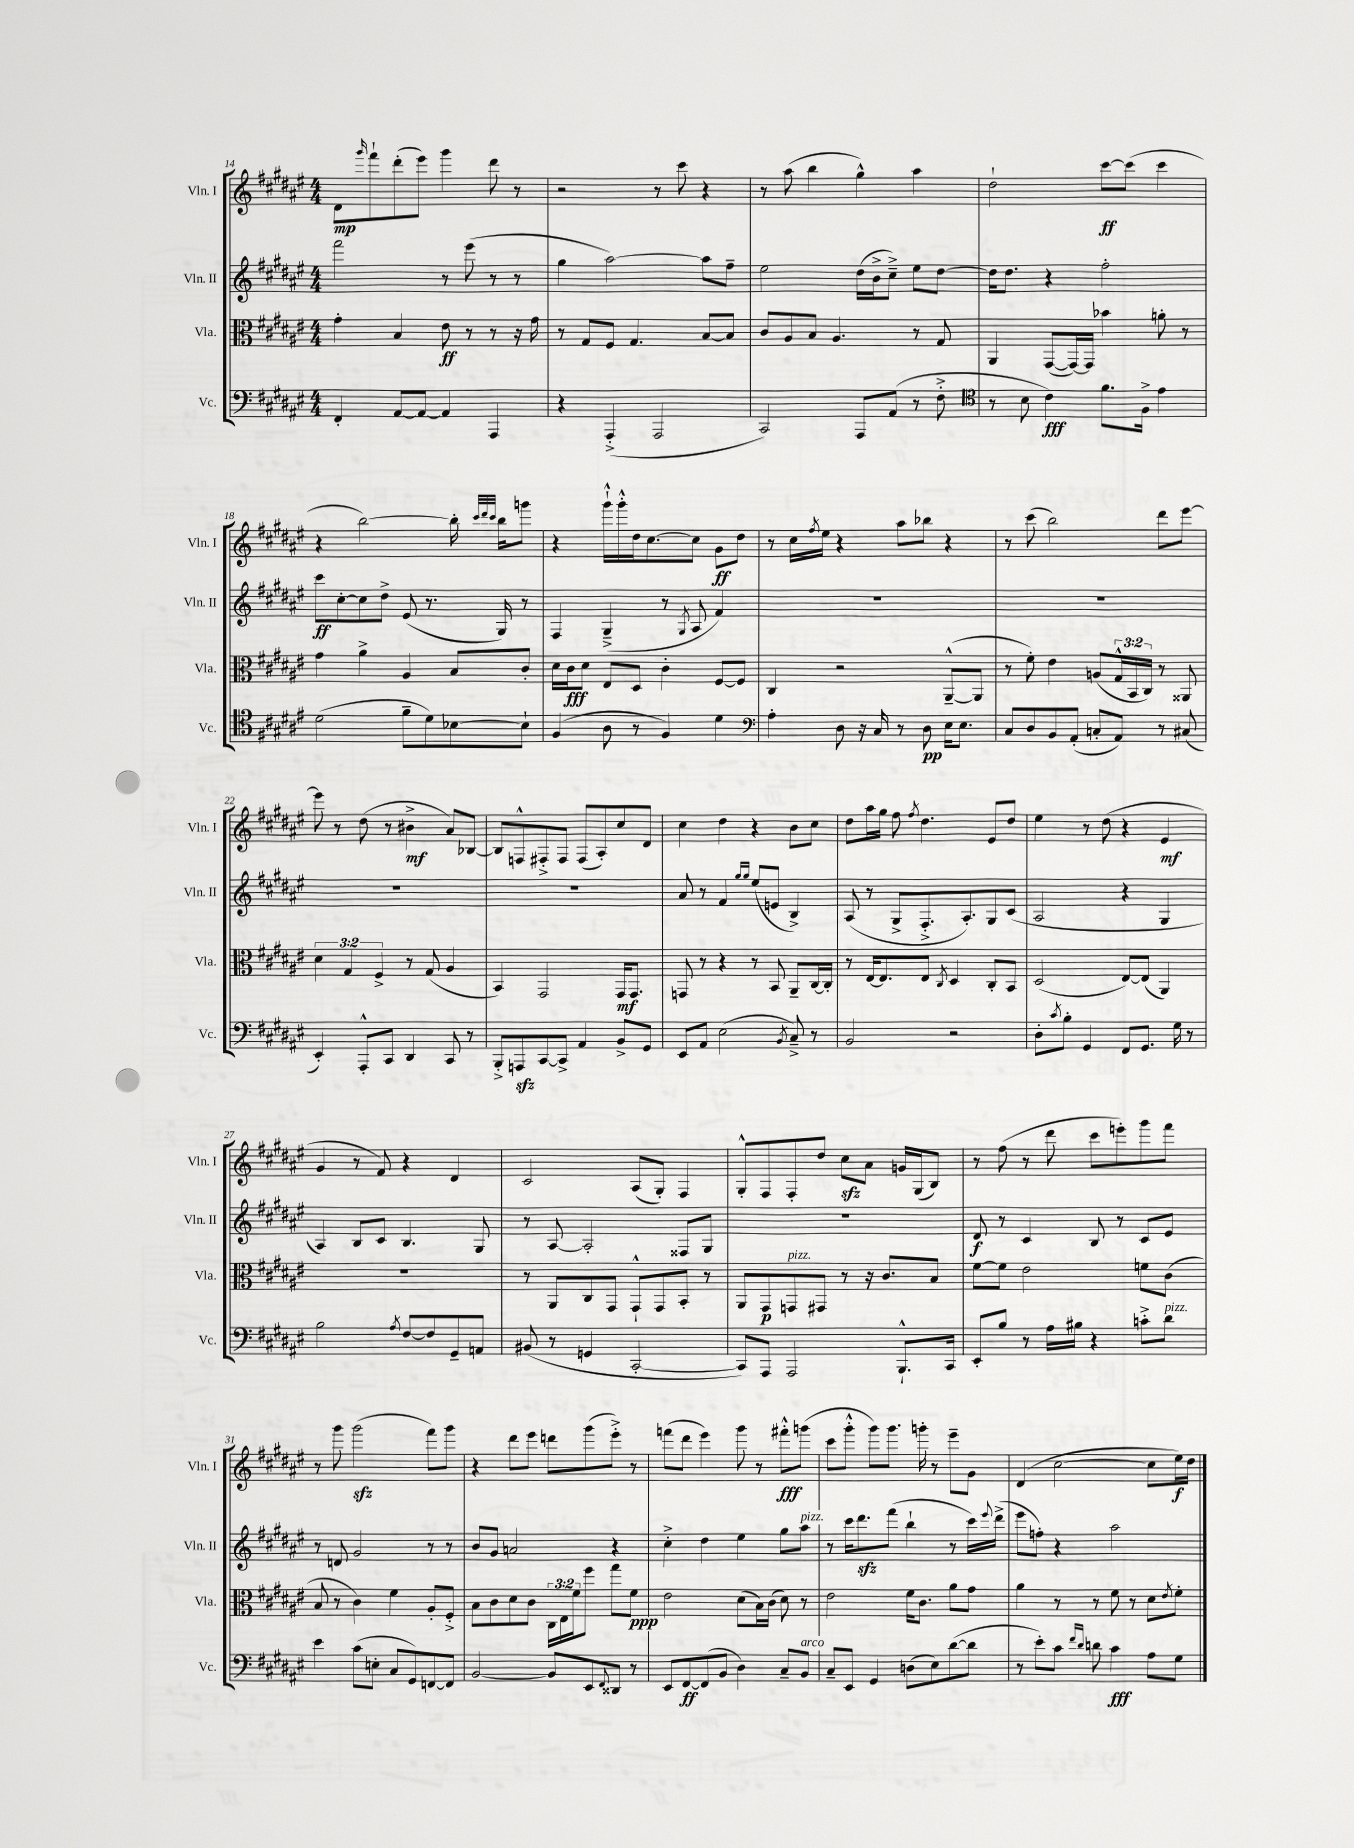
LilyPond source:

<<
\new StaffGroup <<
\new Staff = "s0" \with { instrumentName = "Vln. I" shortInstrumentName = "Vln. I" } {
    \clef treble \key fis \major \numericTimeSignature \time 4/4
    dis'8\mp \grace { gis'''16 } fis'''8-! dis'''8-.( eis'''8) gis'''4 dis'''8 r8 |
    r2 r8 cis'''8 r4 |
    r8 ais''8( b''4 gis''4-^) ais''4 |
    dis''2-! cis'''8~\ff cis'''8( cis'''4 |
    r4 b''2~) b''16-. \grace { cis'''32 dis'''32 cis'''32 } b''16 g'''8 |
    r4 gis'''16-!-^ gis'''16-.-^ dis''16 cis''8.~ cis''8 gis'8\ff dis''8 |
    r8 cis''16 \acciaccatura { fis''8 } eis''16 r4 ais''8 bes''8 r4 |
    r8 cis'''8( b''2) dis'''8 eis'''8~ |
    eis'''8 r8 dis''8( r8 bis'4->\mf ais'8) bes8~ |
    bes8 f8-^ fis8-.-> fis8 fis8( ais8-.) cis''8 dis'8 |
    cis''4 dis''4 r4 b'8 cis''8 |
    dis''8 ais''16 gis''16 fis''8 \acciaccatura { fis''8 } dis''4. eis'8 dis''8 |
    eis''4 r8 dis''8( r4 eis'4\mf |
    gis'4 r8 fis'8) r4 dis'4 |
    cis'2 ais8( gis8-.) fis4 |
    gis8-.-^ fis8 fis8-. dis''8 cis''8\sfz ais'8 g'16 gis16( b8) |
    r8 fis''8( r8 dis'''8 cis'''8 e'''8-.) gis'''8 fis'''8 |
    r8 gis'''8 gis'''2\sfz( fis'''8) gis'''8 |
    r4 dis'''8 eis'''8 d'''8 gis'''8( eis'''8-.->) r8 |
    f'''8( dis'''8 eis'''4) gis'''8 r8 fis'''8-.-^\fff g'''8( |
    cis'''8 gis'''8-.-^ gis'''8) gis'''8. g'''16-. r8 eis'''8-- gis'8 |
    dis'4( cis''2~ cis''8 eis''16\f) dis''16 \bar "|." |
}
\new Staff = "s1" \with { instrumentName = "Vln. II" shortInstrumentName = "Vln. II" } {
    \clef treble \key fis \major \numericTimeSignature \time 4/4
    fis'''2 r8 eis'''8( r8 r8 |
    gis''4 ais''2~) ais''8 fis''8-- |
    eis''2 dis''16( b'16-> cis''8--->) eis''8 dis''8~ |
    dis''16 dis''8. r4 fis''2-. |
    cis'''8\ff cis''8~-. cis''8 dis''8-> eis'8( r8. gis16) r8 |
    fis4 gis4--->( r8 \acciaccatura { gis8 } ais8 fis'4) |
    R1 |
    R1 |
    R1 |
    R1 |
    ais'8 r8 fis'4 \grace { gis''16 gis''16 } eis''8( e'8 b4->) |
    ais8( r8 gis8-> fis8.-.-> ais8.-.) gis8 cis'8( |
    ais2 r4 gis4 |
    ais4) b8 cis'8 b4. gis8 |
    r8 ais8~ ais2-. fisis8 gis8 |
    R1 |
    dis'8\f r8 cis'4 b8 r8 cis'8 eis'8 |
    r8 d'8 gis'2 r8 r8 |
    b'8 gis'8 a'2 r4 |
    cis''4-.-> dis''4 eis''4 gis''8 ais''8^\markup { \italic "pizz." } |
    r8 cis'''16 dis'''8.\sfz fis'''8( b''4-! r8 cis'''16) \appoggiatura { eis'''8 } dis'''16->( |
    eis'''8 f''8-.) r4 ais''2 \bar "|." |
}
\new Staff = "s2" \with { instrumentName = "Vla." shortInstrumentName = "Vla." } {
    \clef alto \key fis \major \numericTimeSignature \time 4/4 \override Staff.TupletNumber.text = #tuplet-number::calc-fraction-text
    gis'4-. b4 eis'8\ff r8 r8 r16 gis'16 |
    r8 gis8 fis8 gis4. b8~ b8 |
    cis'8 ais8 b8 ais4. r8 gis8 |
    ais,4 gis,8~( gis,16~) gis,16 bes'4 a'8-. r8 |
    gis'4 ais'4-> ais4 b8 cis'8-. |
    dis'16 cis'16\fff dis'8 eis8 dis8 cis'4-. fis8~ fis8 |
    cis4 r2 ais,8~---^( ais,8 |
    r8 fis'8-.) eis'4 a8( \tuplet 3/2 { gis16-^ b,16 cis16) } r8 aisis,8 |
    \tuplet 3/2 { dis'4 gis4 fis4-> } r8 gis8( ais4 |
    b,4) gis,2 gis,16\mf gis,8. |
    g,8 r8 r4 r8 b,8 ais,8-- cis16~ cis16-. |
    r8 eis16~ eis8. eis8 \acciaccatura { cis8 } dis4 cis8-. b,8 |
    dis2( eis8~) eis8( ais,4) |
    R1 |
    r8 ais,8 cis8 gis,8 gis,8-!-^ gis,8 b,8-. r8 |
    ais,8 gis,8\p g,8^\markup { \italic "pizz." } gis,8 r8 r16 cis'8. b8 |
    fis'8~ fis'8 eis'2 f'8 cis'8( |
    b8 r8 cis'4) fis'4 ais8-. fis8-.-> |
    b8 cis'8 dis'8 cis'8 \tuplet 3/2 { cis16 eis16 fis'16 } fis''8 gis''8 fis'8\ppp |
    eis'2 dis'8( b16) cis'16( dis'8) r8 |
    eis'2 fis'16 cis'8. ais'8 gis'8 |
    ais'4 r8 r8 fis'8 r8 dis'8 \acciaccatura { eis'8 } fis'8-. \bar "|." |
}
\new Staff = "s3" \with { instrumentName = "Vc." shortInstrumentName = "Vc." } {
    \clef bass \key fis \major \numericTimeSignature \time 4/4
    fis,4-. ais,8~ ais,8~ ais,4 ais,,4 |
    r4 ais,,4-.->( ais,,2 |
    cis,2) ais,,8 ais,8( r8 fis8-.-> |
    \clef tenor r8 b8 cis'4\fff) fis'8. fis16-> eis'4 |
    dis'2( fis'8-- dis'8) bes8~ bes8-! |
    fis4( ais8 r8 fis4) dis'4 |
    \clef bass ais4-. dis8 r16 cis16 r8 dis8\pp eis16 eis8. |
    cis8 dis8 b,8 ais,8-.( c8-. ais,8) r8 cis8( |
    eis,4-.) ais,,8-.-^ cis,8 dis,4 cis,8 r8 |
    b,,8-.-> a,,8\sfz cis,8~ cis,8-> ais,4 b,8-> gis,8 |
    eis,8 ais,8 eis2( \acciaccatura { b,8 } cis8--->) r8 |
    b,2 r2 |
    dis8-. \acciaccatura { cis'8 } b8-. gis,4 fis,8 gis,8. gis16 r8 |
    b2 \acciaccatura { ais8 } fis8~ fis8 gis,8-- a,8 |
    bis,8( r8 g,4 cis,2~-. |
    cis,8) ais,,8 ais,,2 b,,8.-!-^ cis,16 |
    eis,8-. b8 r8 ais16 bis16 r4 c'8-.-> dis'8^\markup { \italic "pizz." } |
    eis'4 cis'8( e8-. cis8 gis,8) f,8~ f,8 |
    b,2~ b,8 eis,8 \appoggiatura { fis,8 } disis,8 r8 |
    eis,8 fis,8~\ff fis,8( b,8 dis4) cis8-- b,8^\markup { \italic "arco" } |
    cis8-- eis,8 gis,4 d8( eis8) dis'8~( dis'8 |
    r8 eis'8-.) cis'8 \grace { fis'16 dis'16 } d'8 cis'4\fff ais8 gis8 \bar "|." |
}
>>
>>
\layout { \context { \Score currentBarNumber = #14 } }
